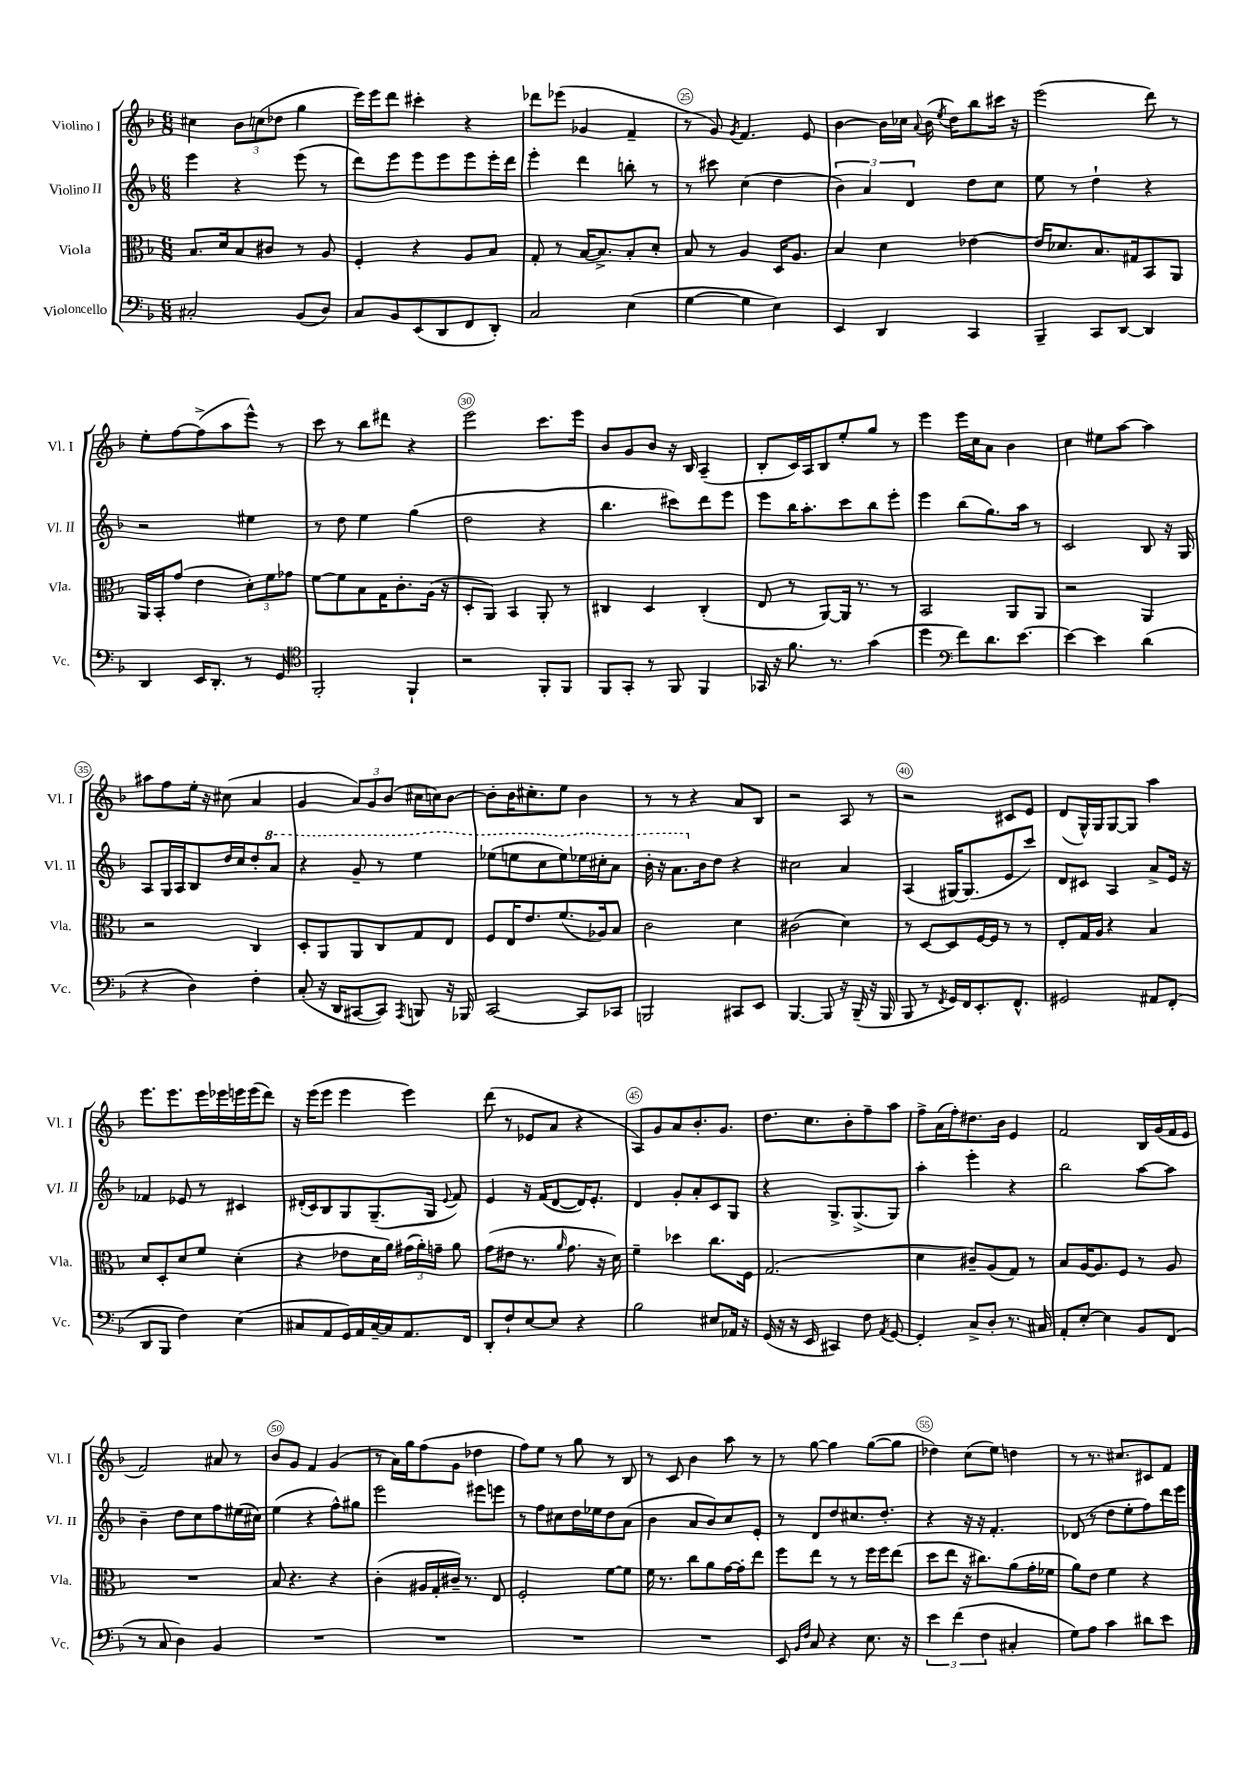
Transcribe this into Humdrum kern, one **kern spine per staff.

**kern	**kern	**kern	**kern
*part4	*part3	*part2	*part1
*staff4	*staff3	*staff2	*staff1
*I"Violoncello	*I"Viola	*I"Violino II	*I"Violino I
*I'Vc.	*I'Vla.	*I'Vl. II	*I'Vl. I
*clefF4	*clefC3	*clefG2	*clefG2
*k[b-]	*k[b-]	*k[b-]	*k[b-]
*M6/8	*M6/8	*M6/8	*M6/8
=22	=22	=22	=22
2C#X'/	8.B-/L	4eee\	4cc#X\
.	16d/k	.	.
.	8B-/	4r	12b-\L
.	.	.	(12ccn\
.	8c#X/J	.	.
.	.	.	12dd-X\J
(8BB-/L	8r	(8eee\	4gg\
8D/J)	8A/	8r	.
=23	=23	=23	=23
8C/L	4F'/	8ddd\L)	16eee\LL)
.	.	.	16eee\J
8BB-/	.	8eee\	8ddd\J
(8EE/	4r	8eee\	4ccc#X'\
8DD/	.	8eee\	.
8FF/	8A/L	8eee\	4r
8DD'/J)	8B-/J	16eee'\L	.
.	.	16ddd\JJ	.
=24	=24	=24	=24
2C/	8G'/	4eee'\	8ddd-X\L
.	8r	.	(8eee-X\J
.	[16B-/KL	4ddd\	4g-X/
.	8.B-^/]	.	.
(4E\	8B-'/	8bbn'\	4f~/
.	8d'/J	8r	.
=25	=25	=25	=25
[4G\	8B-/	8r	8r
.	8r	8ccc#X\	8g/)
.	.	.	8qg/
4G\]	4A/	(4cc\	4.f/
4E\)	16D/KL	4dd\	.
.	8.A/J	.	.
.	.	.	8e/
=26	=26	=26	=26
4EE/	4B-/	6b-\)	[4b-\
.	.	6a/	.
4DD/	4d\	.	16b-\LL]
.	.	.	16cc-X\JJ
.	.	6d/	.
.	.	.	8qqa/
.	.	.	(16b-\
.	.	.	8qee/
.	.	.	16dd\KL)
4CC/	[4e-X\	8dd\L	8bb-\
.	.	8cc\J	16ccc#X\Jk
.	.	.	16r
=27	=27	=27	=27
4BBB-~/	16e-/KL]	8ee\	(2eee\
.	8.d-X/	.	.
.	.	8r	.
8CC/L	8.B-/	4dd`\	.
[8DD/J	.	.	.
.	16G#X/k	.	.
4DD/]	8BB-/	4r	8ddd\)
.	8AA/J	.	8r
!!LO:LB:g=z
=28	=28	=28	=28
4DD/	16AA/LL	2r	8ee'\L
.	16BB-'/J	.	.
.	(8g/J	.	[8ff\
16EE/KL	4e\	.	(8ff^\]
8.DD'/J	.	.	.
.	.	.	8aa\
8r	12d'\L)	4ee#X\	8eee^^\J)
.	12f\	.	.
8GG/	.	.	8r
.	12g-X\J	.	.
=29	=29	=29	=29
*clefC4	*	*	*
2FF'/	[8f\L	8r	8ccc\
.	8f\]	8dd\	8r
.	8B-\	4ee\	8bb-\L
.	16G\K	.	8ddd#X\J
.	8.c'\	.	.
4FF`/	.	(4gg\	4r
.	(16A\Jk	.	.
.	16r	.	.
=30	=30	=30	=30
2r	8D'/L	2dd\	2eee\
.	8AA/J)	.	.
.	4BB-/	.	.
8FF'/L	8AA'/	4r	8.ccc\L
8FF/J	8r	.	.
.	.	.	16eee\Jk
=31	=31	=31	=31
8FF/L	4C#X/	4.bb-\	8b-/L
8GG'/J	.	.	8g/
8r	4D/	.	8b-/J
8FF/	.	8ccc#X\L)	16r
.	.	.	16B-/
4FF/	(4C#'/	8ddd\	(4A~/
.	.	8eee\J	.
=32	=32	=32	=32
16GG-X/	8E/	8eee\L	8B-'/L
16r	.	.	.
8.f\	8r	16bb-\K	16c/L)
.	.	8.aa'\	16A/J
.	[8AA/L)	.	8B-/
8.r	.	.	.
.	16AA/Jk]	8ccc\	8ee'/
.	8.r	.	.
(4g\	.	8bb-\	8gg/J
.	8r	8eee'\J	8r
=33	=33	=33	=33
4dd\	2BB-/	4eee\	4eee\
*clefF4	*	*	*
8f\L)	.	(8bb-\L	16eee\LL
.	.	.	16cc\J
8.d\	.	8.gg\)	8a\J
.	8AA/L	.	4b-\
[8.e\J	.	16aa\Jk	.
.	8AA/J	8r	.
=34	=34	=34	=34
4e\_	2r	2c/	4cc\
4e\]	.	.	8ee#X\L
.	.	.	[8aa\J
(4d\	4AA/	8B-/	4aa\]
.	.	16r	.
.	.	16G/	.
!!LO:LB:g=z
=35	=35	=35	=35
4r	2r	8A/L	8aa#X\L
.	.	16G/L	8ff\
.	.	16A/J	.
4D\)	.	8B-/	16ee'\Jk
.	.	.	16r
.	.	16dd/L	(8cc#X\
.	.	16cc/J	.
4F'\	4C/	8dd'/	4a/
*	*	*8va	*
.	.	8aa/J	.
=36	=36	=36	=36
(8C'/	8D'/L	4r	4g/
16r	8AA/	.	.
16DD/KL	.	.	.
[8CC#X/	8AA/	8gg~/	12a/L)
.	.	.	12g/
8CC#/J])	8C/	8r	.
.	.	.	(12b-/J
8qAAA/	.	.	.
8BBBn/	8G/	4eee\	16cc#X\LL
.	.	.	16ccn\J)
16r	8E/J	.	[8b-\J
16BBB-X/	.	.	.
=37	=37	=37	=37
[2CC/	8F/L	(8eee-X\L	8b-'\L]
.	16E/K	8eeen\	16b-\K
.	8.e/	.	8.cc#X'\
.	.	8ccc\	.
.	(8.f/	8eee\)	8ee\J
8CC/L]	.	16eee-X\L	4b-\
.	16A-X/k)	16ccc#X'\J	.
8CC-X/J	8B-/J	8aa\J	.
=38	=38	=38	=38
2BBBn/	2c\	16bb-'\	8r
.	.	16r	.
.	.	8.aa\L	8r
.	.	.	4r
*	*	*X8va	*
.	.	16b-\k	.
.	.	8dd\J	.
8CC#X/L	4d\	4r	8a/L
8EE/J	.	.	8B-/J
=39	=39	=39	=39
[4.BBB-/	(2c#X\	2cc#X\	2r
8BBB-/]	.	.	.
16r	4d\)	4a/	8A/
(16BBB-~/	.	.	.
16r	.	.	8r
16BBB-/	.	.	.
=40	=40	=40	=40
8BBB-/	8r	(4A/	2r
8r	[8D/L	.	.
8qFF/	.	.	.
16GG/LL)	8D/]	[16G#X/KL)	.
16FF/J	.	(8.G#/]	.
8.EE'/	[16F/L	.	.
.	16F/JJ]	.	.
.	8r	8e/	8c#X/L
8.FF^^/J	.	.	.
.	8r	8ccc/J)	8e/J
=41	=41	=41	=41
2GG#X/	8E'/L	8d/L	(8d/L
.	16G/L	8c#X/J	16G^^/L)
.	16A/JJ	.	16G/J
.	4r	4A/	[8G/
.	.	.	8G/J]
8AA#X/L	4B-/	8a^/L	4aa\
(8FF'/J	.	16e/Jk	.
.	.	16r	.
!!LO:LB:g=z
=42	=42	=42	=42
8DD/L	8d/L	4f-X/	8.eee\L
8BBB-/J	8D'/	.	.
.	.	.	8.eee\
4F\)	8d/	8e-X/	.
.	8f/J	8r	16eee\L
.	.	.	16eee-X\
(4E\	(4d'\	4c#X/	16eeen\
.	.	.	(16eee\J
.	.	.	8ddd\J)
=43	=43	=43	=43
8C#X/L	4r	(16d#X'/LL	16r
.	.	16c/J)	(16eee\KL
8AA/	.	8B-/	8eee\J
16GG/L)	8e-X\L	8G/	4eee\
16AA/	.	.	.
[16C#~/	16d\L	(8.G~/	.
16C#/J]	16a\JJ)	.	.
8.AA/	(24g#X\LL	.	4eee\)
.	24a'\)	.	.
.	.	16G/Jk	.
.	24gn~\JJ	.	.
.	.	8qqe/	.
.	8a\	8f/)	.
16FF/Jk	.	.	.
=44	=44	=44	=44
8DD'/L	(8g\L	4e/	(8ddd\
8F`/	8e#X\J	.	8r
[8E/	8.r	16r	8e-X/L
.	.	(16f/KL	.
8E/J]	.	[8d/	8a/J
.	16qqa/	.	.
.	8.g\	.	.
4r	.	16d/K])	4r
.	.	8.e'/J	.
.	16r	.	.
.	16d\)	.	.
=45	=45	=45	=45
2B-\	4f~\	4d/	8A/L)
.	.	.	8g/
.	4dd-X\	8g'/L	8a/
.	.	8a'/	8.b-'/
8E#X/L	8.cc\L	8c/	.
.	.	.	8.g/J
16AA-X/Jk	.	8G/J	.
16r	16F\Jk	.	.
=46	=46	=46	=46
(16GG/	(2.G/	4r	8.dd\L
16r	.	.	.
16r	.	.	.
16EE/	.	.	8.cc\
4CC#X/)	.	8.G^/L	.
.	.	.	8b-'\
.	.	(8.G^/	.
8F\	.	.	8ff~\
8qAA/	.	.	.
[8GG/	.	8G/J)	8aa\J
=47	=47	=47	=47
4GG'/]	4d\	4aa'\	8ff^\L
.	.	.	(16a\L
.	.	.	16ff'\J)
8C^/L	8c#X~/L)	4eee'\	8.dd#X\
8D'/J	(8A/	.	.
.	.	.	16b-\Jk
8.r	8G/J)	4r	4e/
.	8r	.	.
16C#X/	.	.	.
=48	=48	=48	=48
8AA'/L	8B-/L	2bb-\	2f/
[8E'/J	[16A/K	.	.
.	8.A/]	.	.
4E\]	.	.	.
.	8F/J	.	.
8BB-/L	8r	[8aa\L	16B-/LL
.	.	.	(16g/
(8FF/J	8A/	8aa\J]	16f/
.	.	.	16e/JJ
!!LO:LB:g=z
=49	=49	=49	=49
8r	2.r	4b-~\	2f/)
8C/	.	.	.
4D\)	.	8dd\L	.
.	.	8cc\	.
4BB-/	.	8ff\	8a#X/
.	.	(16ee#X\L	8r
.	.	16cc#X\JJ)	.
=50	=50	=50	=50
2.r	8B-/	(4ee\	8b-/L
.	4.r	.	8g/J
.	.	4r	4f/
.	4r	8ff^^\L)	(4g/
.	.	8gg#X\J	.
=51	=51	=51	=51
2.r	(4c'\	2eee\	8r
.	.	.	16a\LL)
.	.	.	16gg\J
.	16A#X/LL	.	(8ff\
.	16G'/	.	.
.	16c#X~/JJ)	.	8g\J
.	8.r	.	.
.	.	8eee#X\L	4dd-X\
.	8E/	8eeen\J	.
=52	=52	=52	=52
2.r	2F'/	8r	8ff\L)
.	.	8ff\L	8ee\J
.	.	8cc#X\	8r
.	.	16dd\L	8gg\
.	.	16ee-X\J	.
.	[8f\L	8dd\	8r
.	8f\J]	(8a\J	8B-/
=53	=53	=53	=53
2.r	16f\	4b-\	8r
.	8.r	.	.
.	.	.	8c/
.	8cc\L	8a/L	4b-\
.	8a\	8b-/)	.
.	[16g\L	8cc/	8aa\
.	16g'\J]	.	.
.	8ee\J	8e'/J	8r
=54	=54	=54	=54
8EE/	8ff\L	8r	8r
16qqBB-/LL	.	.	.
16qqF/JJ	.	.	.
8C/	8ee\J	8d/L	[8gg\
4r	8r	8dd/	4gg\]
.	8r	8.cc#X/	.
8.E\	16ff\LL	.	([8gg\L
.	16ff\J	8.dd'/J	.
.	(8ee\J	.	8gg\J]
16r	.	.	.
=55	=55	=55	=55
6e\	8dd\L	4r	4dd-X\)
.	8ee\J	.	.
(6f\	.	.	.
.	16r	16r	(8cc\L
.	8.cc#X\L)	16r	.
6F\	.	.	.
.	.	4.f'/	8ee\J)
4C#X'/	(8a\	.	4ddn\
.	16g'\L	.	.
.	16f-X\JJ	.	.
=56	=56	=56	=56
8G\L)	8a\L)	(8d-X/	8r
8A\J	8e\J	8r	8.r
4c\	4f\	8dd\L	.
.	.	.	8.cc#X/L
.	.	8ee'\	.
8d#X\L	4r	8ff\)	8c#X/
8e\J	.	16ddd\L	8f/J
.	.	16eee\JJ	.
==	==	==	==
*-	*-	*-	*-
